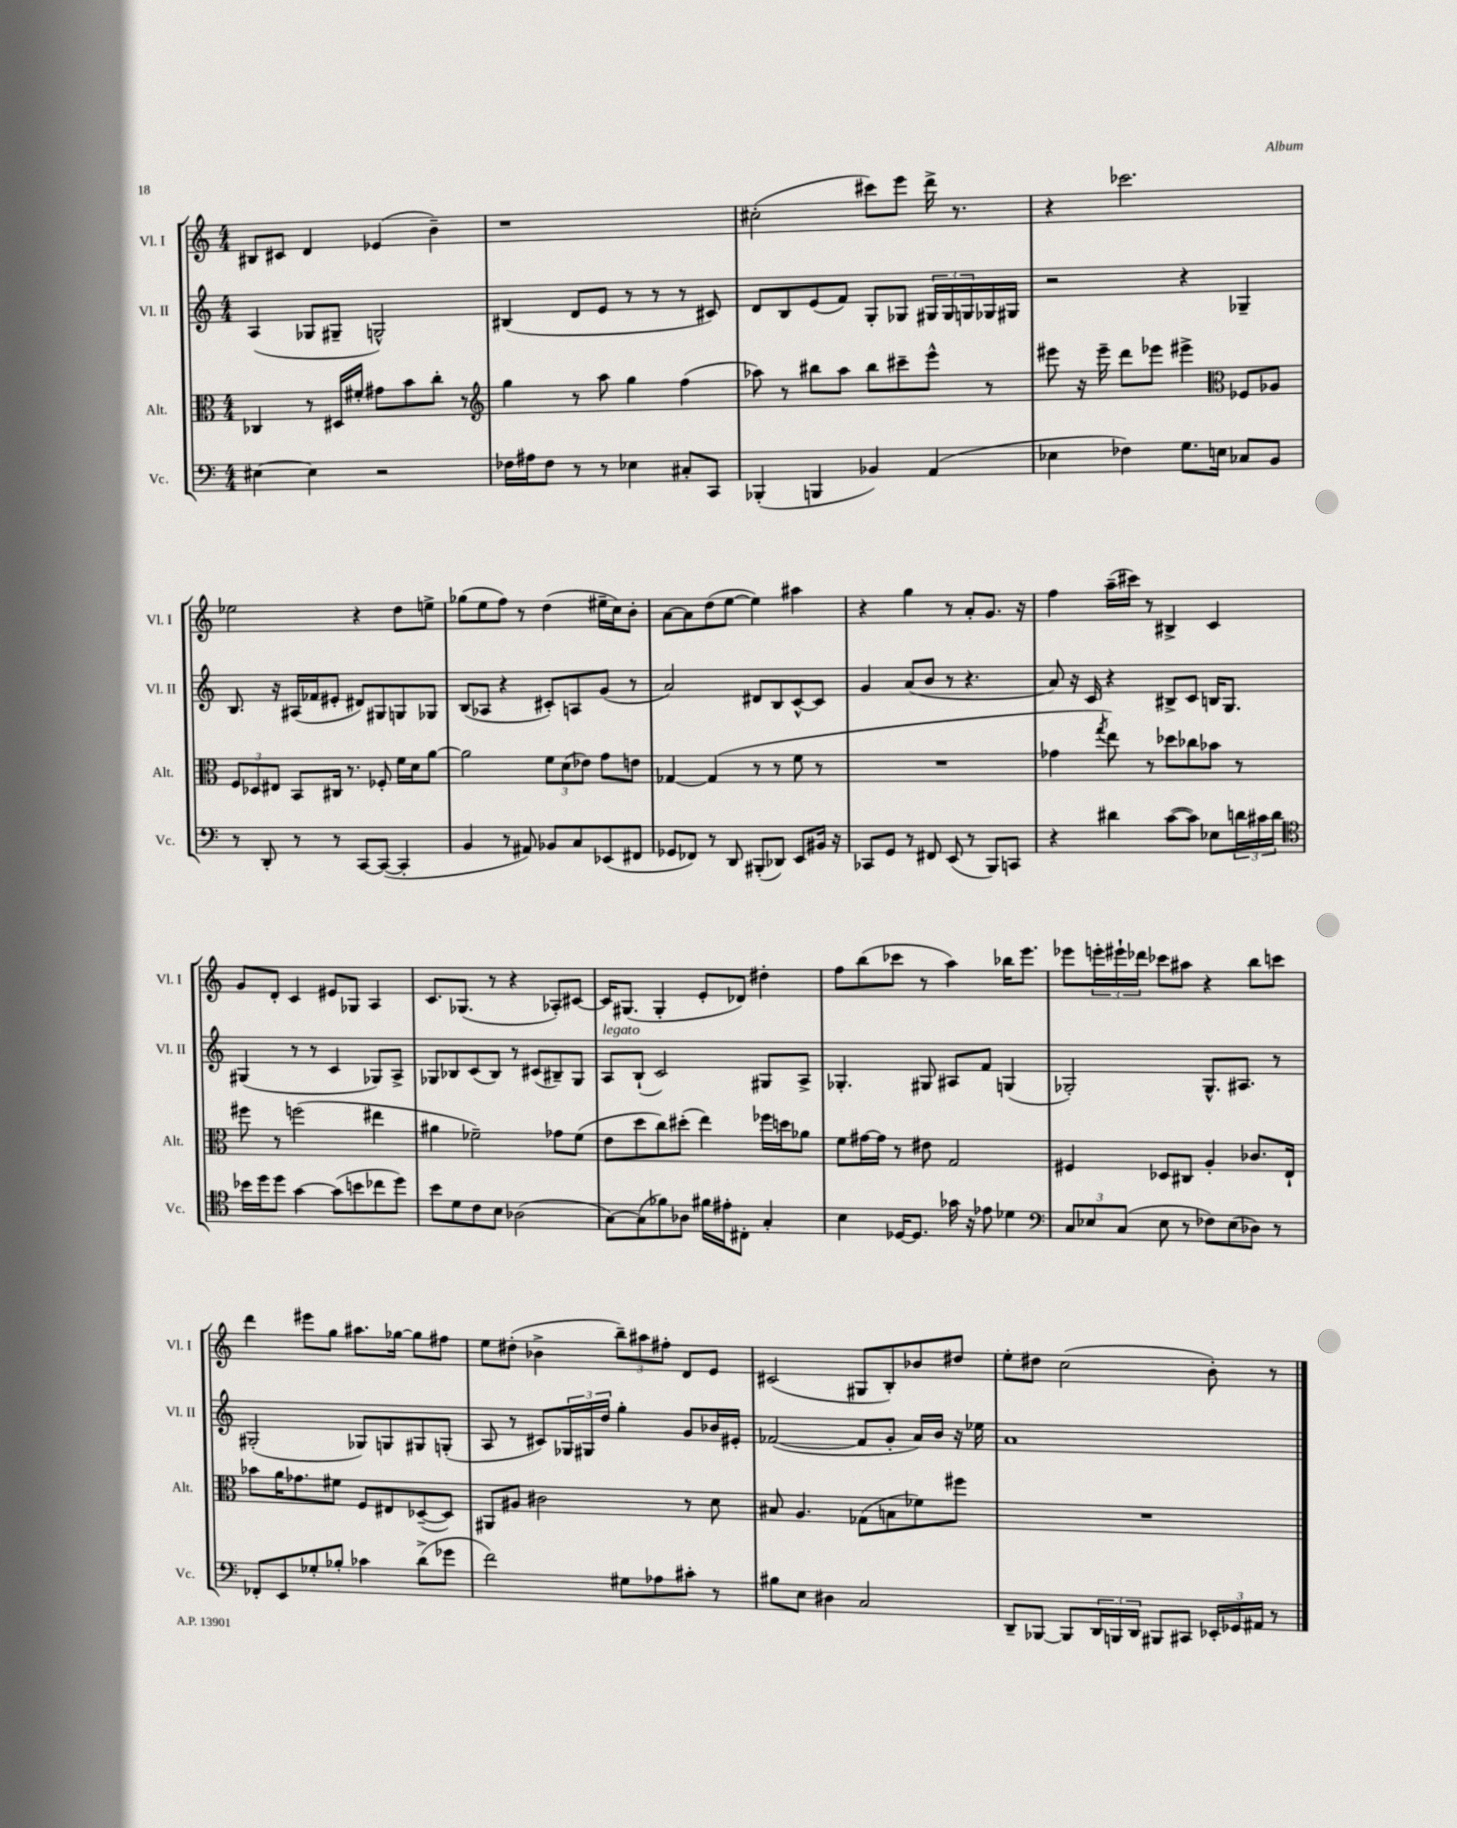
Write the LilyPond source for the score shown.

<<
\new StaffGroup <<
\new Staff = "s0" \with { instrumentName = "Vl. I" shortInstrumentName = "Vl. I" } {
    \clef treble \key c \major \numericTimeSignature \time 4/4
    bis8 cis'8 d'4 ees'4( b'4--) |
    r1 |
    cis''2-.( cis'''8) e'''8 d'''16-> r8. |
    r4 ces'''2. |
    ees''2 r4 d''8 e''8-> |
    ges''8( e''8 f''8) r8 d''4( eis''16-- c''16) b'8-. |
    a'8~ a'8 d''8( e''8~ e''4) ais''4 |
    r4 g''4 r8 a'8-. g'8. r16 |
    f''4 a''16--( cis'''16) r8 bis4-> c'4 |
    g'8 d'8-. c'4 eis'8 ges8 a4 |
    c'8. ges8.( r8 r4 aes8-.) cis'8~ |
    cis'16 gis8.( gis4-. e'8-. des'8) dis''4-. |
    f''8 b''8( ces'''8 r8 a''4) bes''16 e'''8. |
    ees'''8 \tuplet 3/2 { e'''16-. eis'''16-! des'''16 } ces'''8 ais''8 r4 b''8 c'''8 |
    d'''4 eis'''8 g''8 ais''8. ges''16~ ges''8 fis''8 |
    e''8 dis''8-.( bes'4-> \tuplet 3/2 { b''8--) ais''8 fis''8-. } d'8 e'8 |
    cis'2( gis8 b8-.) bes'8 dis''8 |
    e''8-. dis''8 c''2( b'8-.) r8 \bar "|." |
}
\new Staff = "s1" \with { instrumentName = "Vl. II" shortInstrumentName = "Vl. II" } {
    \clef treble \key c \major \numericTimeSignature \time 4/4
    a4( ges8 gis8-- g2-^) |
    bis4( d'8 e'8 r8 r8 r8 cis'8) |
    d'8 b8 e'8( f'8) g8-. ges8 \tuplet 3/2 { gis16 gis16 g16 } ges16 gis16 |
    r2 r4 ges4-- |
    b8. r16 ais16( fes'16 eis'8-. dis'8) gis8 g8 ges8 |
    b8( aes8 r4 cis'8-.) a8 g'8( r8 |
    a'2) dis'8 b8 c'8~-^ c'8 |
    g'4 a'8( b'8 r8 r4. |
    a'8) r16 c'16 r4 bis8-> c'8 b16 g8. |
    gis4( r8 r8 c'4 ges8) a8-> |
    ges8 bes8 c'8( bes8) r8 cis'8( bis8--) ges8 |
    a8^\markup { \italic "legato" } b8-!( c'2) gis8 a8-> |
    ges4.-. gis8 ais8 f'8 g4( |
    ges2-.) ges8.-^ ais8. r8 |
    gis2-.( ges8) g8 gis8 g8-.( |
    a8 r8 cis'8) \tuplet 3/2 { ges16 gis16 d''16 } g''4-. g'8 bes'16 eis'16-. |
    fes'2~( fes'8 g'8-. a'16) b'16 r16 ees''16 |
    a'1 \bar "|." |
}
\new Staff = "s2" \with { instrumentName = "Alt." shortInstrumentName = "Alt." } {
    \clef alto \key c \major \numericTimeSignature \time 4/4
    ces4 r8 dis16 fis'16-. gis'8 b'8 c''8-. r8 |
    \clef treble g''4 r8 a''8 g''4 f''4( |
    aes''8) r8 bis''8 aes''8 bis''8 cis'''8-- e'''8-^ r8 |
    eis'''8 r16 eis'''16-- d'''8 ees'''8 eis'''4-> \clef alto fes8 aes8 |
    \tuplet 3/2 { f8 des8 eis8 } b,8 cis16 r8. fes8-. f'16 d'16 a'8~ |
    a'2 \tuplet 3/2 { f'8 d'8( ees'8) } g'8 e'8 |
    ges4~ ges4( r8 r8 f'8 r8 |
    R1 |
    ges'4 \acciaccatura { g''8 } e''8) r8 des''8 ces''8 bes'8 r8 |
    fis''8 r8 f''2( eis''4 |
    ais'4 fes'2--) ges'8 fes'8( |
    e'8 d''8 c''8) dis''8-.( e''4) fes''16 d''16 aes'8 |
    f'8 gis'16~ gis'16 r8 eis'8 g2 |
    fis4 des8 cis8 a4-. ces'8. e16-! |
    bes'8 a'16 ges'8. fis'8 f8 eis8 des8~--( des8) |
    ais,8 ais8 cis'2 r8 d'8 |
    bis8 a4. ges8( b8 fes'8) fis''8 |
    R1 \bar "|." |
}
\new Staff = "s3" \with { instrumentName = "Vc." shortInstrumentName = "Vc." } {
    \clef bass \key c \major \numericTimeSignature \time 4/4
    eis4~ eis4 r2 |
    fes16 ais16 fes8 r8 r8 ees4 cis8-. c,8 |
    bes,,4-.( b,,4 bes,4) a,4( |
    ees4 fes4) g8. e16 ces8 b,8 |
    r8 d,8-. r8 r8 c,8~ c,8~( c,4-. |
    b,4 r8 ais,8) bes,8 c8 ees,8( fis,8 |
    ges,8 fes,8) r8 d,8 bis,,8-.( des,8) e,8 bis,16 r16 |
    ces,8 g,8 r8 fis,8 e,8( r8 b,,8) c,8 |
    r4 dis'4 c'8~( c'8) ees8 \tuplet 3/2 { d'16 cis'16 d'16 } |
    \clef tenor bes'16 d''16 d''8 g'4~ g'8( b'8 ces''8 d''8) |
    b'8 d'8 c'8 b8 aes2( |
    g8~) g8( fes'8) aes8 fis'16 eis'16-. cis8-. g4-. |
    b4 des16~ des8. ges'16 r16 ees'8 des'4 |
    \clef bass \tuplet 3/2 { c8 ees8 c8( } ees8 r8 fes8) ees8( des8) r8 |
    fes,8-. e,8 ges8-. bes8-. ces'4 d'8->( ges'8 |
    f'2) gis8 aes8 cis'8-. r8 |
    bis8 e8 dis4 c2 |
    d,8-- bes,,8~ bes,,8 \tuplet 3/2 { d,16 b,,16 d,16 } bis,,8 cis,8 \tuplet 3/2 { ees,16-. ges,16 ais,16 } r8 \bar "|." |
}
>>
>>
\layout { \context { \Score \remove "Bar_number_engraver" } }
